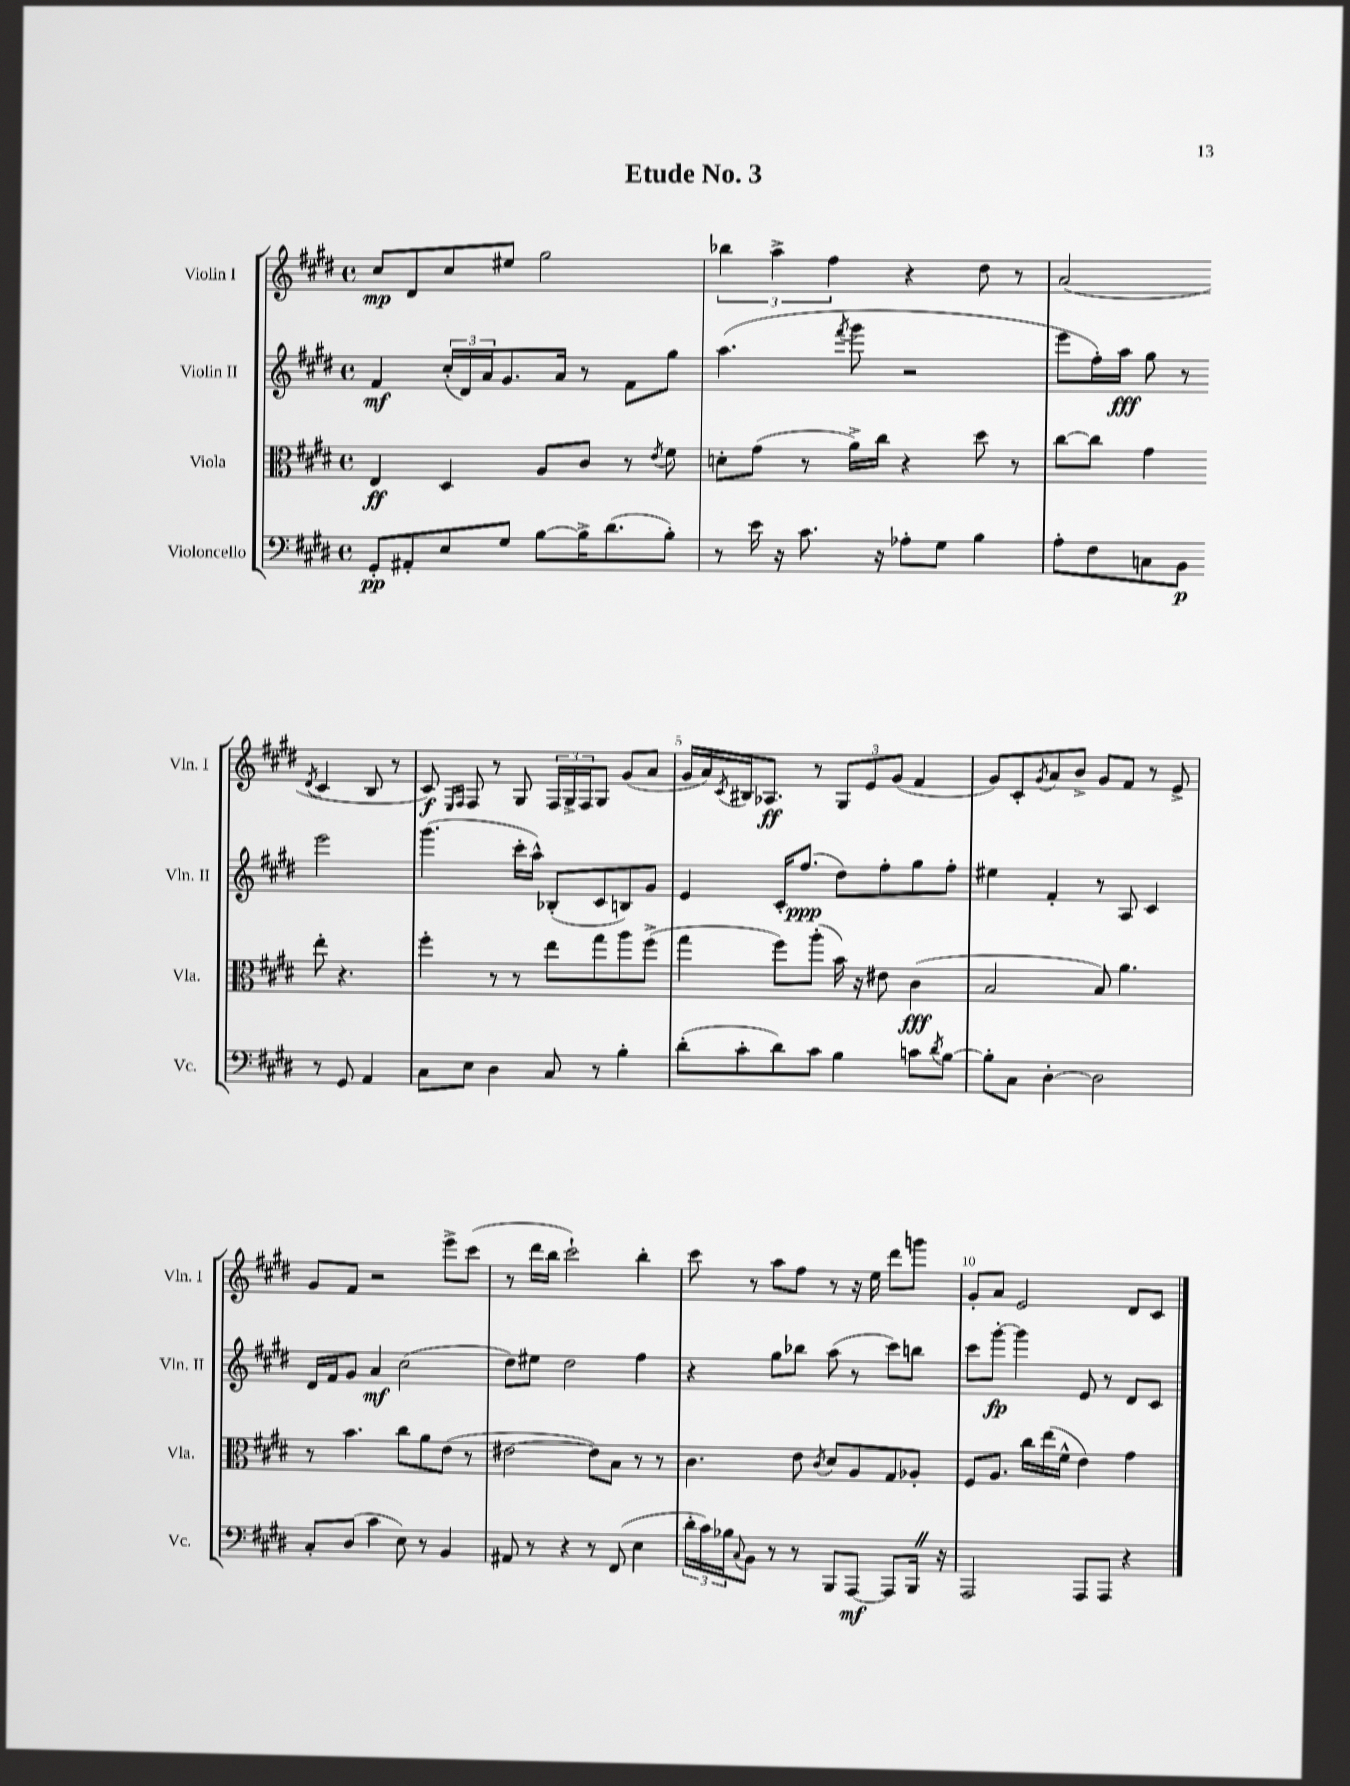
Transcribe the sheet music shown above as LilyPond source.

\header { title = "Etude No. 3" }
<<
\new StaffGroup <<
\new Staff = "s0" \with { instrumentName = "Violin I" shortInstrumentName = "Vln. I" } {
    \clef treble \key e \major \defaultTimeSignature \time 4/4
    cis''8\mp dis'8 cis''8 eis''8 gis''2 |
    \tuplet 3/2 { bes''4 a''4-> fis''4 } r4 dis''8 r8 |
    a'2( \acciaccatura { dis'8 } cis'4 b8 r8 |
    cis'8\f) \grace { e16 fis16 } fis8 r8 gis8 \tuplet 3/2 { fis16 gis16-> fis16 } gis8 gis'8( a'8 |
    gis'16 a'16) \acciaccatura { cis'8 } bis16 aes8.\ff r8 \tuplet 3/2 { gis8 e'8 gis'8( } fis'4 |
    gis'8) cis'8-. \acciaccatura { gis'8 } a'8 b'8-> gis'8 fis'8 r8 e'8-> |
    gis'8 fis'8 r2 e'''8-> cis'''8( |
    r8 dis'''16 b''16 cis'''2-!) b''4-. |
    cis'''8 r8 a''8 fis''8 r8 r16 e''16 dis'''8 g'''8 |
    gis'8-. a'8 e'2 dis'8 cis'8 \bar "|." |
}
\new Staff = "s1" \with { instrumentName = "Violin II" shortInstrumentName = "Vln. II" } {
    \clef treble \key e \major \defaultTimeSignature \time 4/4
    fis'4\mf \tuplet 3/2 { cis''16-.( dis'16) a'16 } gis'8. a'16 r8 fis'8 gis''8 |
    a''4.( \acciaccatura { fis'''8 } gis'''8 r2 |
    e'''8 fis''16-.) a''16\fff gis''8 r8 e'''2 |
    gis'''4.( cis'''16-. a''16-^) bes8-.( cis'8 b8) gis'8 |
    e'4 cis'16-. fis''8.\ppp( dis''8) fis''8-. gis''8 fis''8-. |
    eis''4 fis'4-. r8 a8 cis'4 |
    dis'16 fis'16 gis'8 a'4\mf cis''2( |
    dis''8) eis''8 dis''2 fis''4 |
    r4 gis''8 bes''8 a''8( r8 cis'''8) b''8 |
    cis'''8 gis'''8~-.\fp gis'''4 e'8 r8 dis'8 cis'8 \bar "|." |
}
\new Staff = "s2" \with { instrumentName = "Viola" shortInstrumentName = "Vla." } {
    \clef alto \key e \major \defaultTimeSignature \time 4/4
    e4\ff dis4 a8 cis'8 r8 \acciaccatura { e'8 } fis'8 |
    d'8-. gis'8( r8 a'16->) cis''16 r4 dis''8 r8 |
    cis''8~ cis''8 gis'4 e''8-. r4. |
    fis''4-. r8 r8 e''8 gis''8 a''8 fis''8->( |
    gis''4 fis''8) a''8-.( b'16) r16 eis'8 cis'4\fff( |
    b2 b8) a'4. |
    r8 b'4. cis''8 a'8 e'8( r8 |
    eis'2~ eis'8) b8 r8 r8 |
    cis'4. e'8 \acciaccatura { cis'8 } dis'8 a8 gis8 aes8-. |
    fis8 a8. cis''16 e''16( fis'16-^ e'4) gis'4 \bar "|." |
}
\new Staff = "s3" \with { instrumentName = "Violoncello" shortInstrumentName = "Vc." } {
    \clef bass \key e \major \defaultTimeSignature \time 4/4
    gis,8-.\pp ais,8-. e8 gis8 b8~ b16-> dis'8.( b8-.) |
    r8 e'16 r16 cis'8. r16 aes8-. gis8 b4 |
    a8-. fis8 c8 b,8\p r8 gis,8 a,4 |
    cis8 e8 dis4 cis8 r8 b4-. |
    dis'8-.( cis'8-. dis'8) cis'8 b4 c'8 \acciaccatura { dis'8 } b8~ |
    b8-. cis8 dis4~-. dis2 |
    cis8-. dis8( cis'4 e8) r8 b,4 |
    ais,8 r8 r4 r8 fis,8( e4 |
    \tuplet 3/2 { dis'16-. cis'16) bes16 } \appoggiatura { cis8 } b,8 r8 r8 b,,8 a,,8~\mf a,,8 b,,16 \once \override BreathingSign.text = \markup { \musicglyph "scripts.caesura.straight" } \breathe r16 |
    a,,2 a,,8 a,,8 r4 \bar "|." |
}
>>
>>
\layout { \context { \Score \override BarNumber.break-visibility = ##(#f #t #t) barNumberVisibility = #(every-nth-bar-number-visible 5) } }
